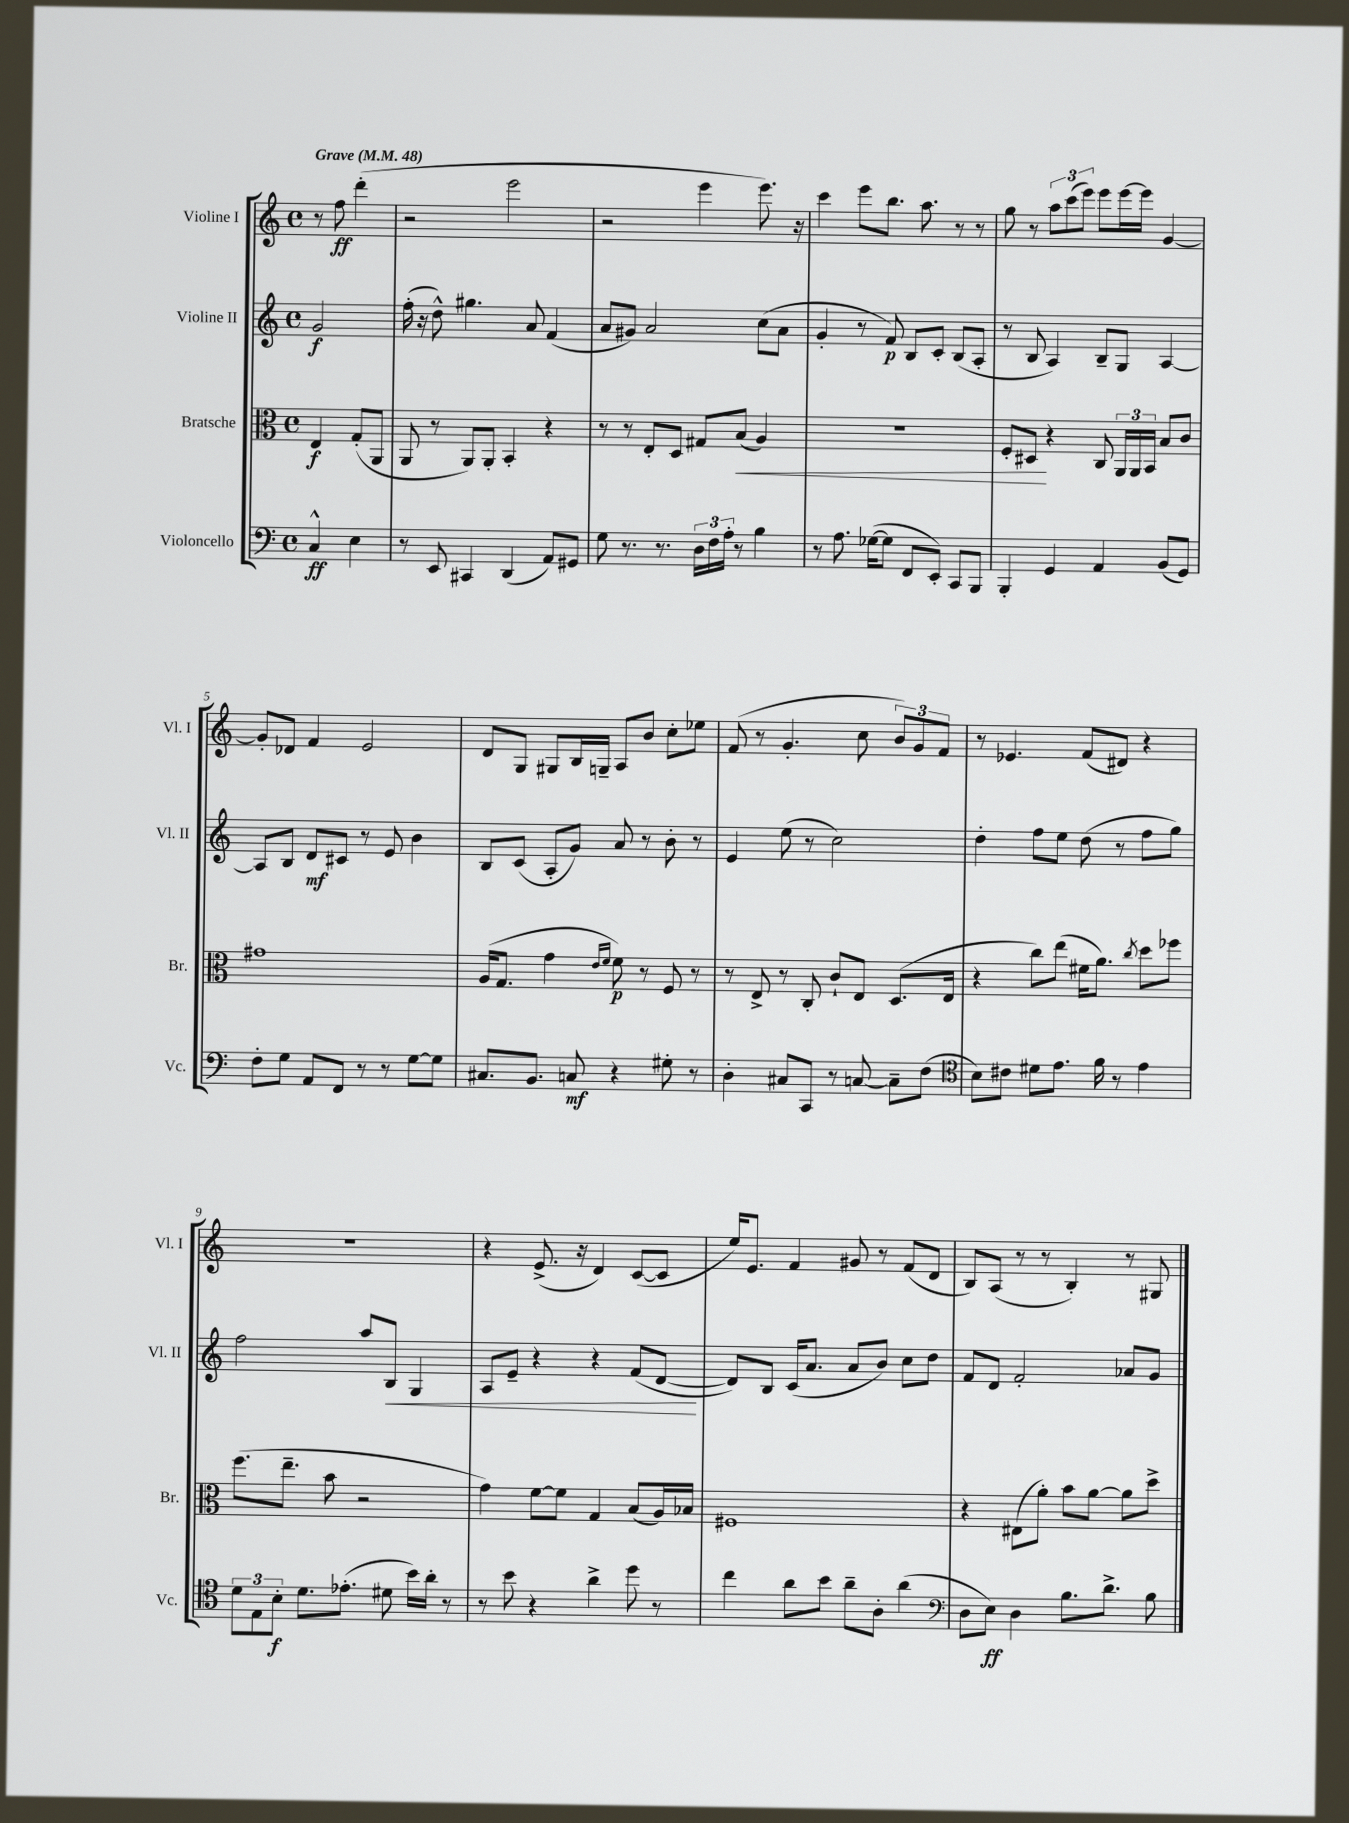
<<
\new StaffGroup <<
\new Staff = "s0" \with { instrumentName = "Violine I" shortInstrumentName = "Vl. I" } {
    \clef treble \key c \major \defaultTimeSignature \time 4/4 \partial 2 \tempo "Grave" 4 = 48
    \autoBeamOff r8 f''8\ff d'''4-.( |
    r2 e'''2 |
    r2 e'''4 e'''8.) r16 |
    c'''4 e'''8[ b''8.] a''8. r8 r8 |
    g''8 r8 \tuplet 3/2 { a''8[ c'''8( e'''8]) } e'''8[ e'''16~ e'''16] g'4~ |
    g'8[-. des'8] f'4 e'2 |
    d'8[ g8] gis8[ b16 g16]-- a8[ b'8] c''8[-. ees''8] |
    f'8( r8 g'4.-. c''8 \tuplet 3/2 { b'8[) g'8 f'8] } |
    r8 ees'4. f'8[( dis'8]) r4 |
    r1 |
    r4 e'8.->( r16 d'4) c'8[~( c'8] |
    e''16[) e'8.] f'4 gis'8 r8 f'8[( d'8] |
    b8[) a8]( r8 r8 b4-.) r8 gis8 \bar "|." |
}
\new Staff = "s1" \with { instrumentName = "Violine II" shortInstrumentName = "Vl. II" } {
    \clef treble \key c \major \defaultTimeSignature \time 4/4 \partial 2
    \autoBeamOff g'2\f |
    f''16-.( r16 d''8-^) gis''4. a'8 f'4( |
    a'8[ gis'8]) a'2 c''8[( a'8] |
    g'4-. r8 f'8\p) b8[ c'8]-. b8[( a8]-. |
    r8 b8 a4) b8[-- g8] a4~ |
    a8[ b8] d'8[\mf cis'8] r8 e'8 b'4 |
    b8[ c'8]( a8[-. g'8]) a'8 r8 b'8-. r8 |
    e'4 e''8( r8 c''2) |
    d''4-. f''8[ e''8] d''8( r8 f''8[ g''8]) |
    f''2 a''8[ b8]\< g4 |
    a8[ e'8]-- r4 r4 f'8[( d'8]~\! |
    d'8[) b8] c'16[( a'8.] a'8[ b'8]) c''8[ d''8] |
    f'8[ d'8] f'2-. aes'8[ g'8] \bar "|." |
}
\new Staff = "s2" \with { instrumentName = "Bratsche" shortInstrumentName = "Br." } {
    \clef alto \key c \major \defaultTimeSignature \time 4/4 \partial 2
    \autoBeamOff e4\f g8[-.( a,8] |
    a,8 r8 a,8[) a,8]-. b,4-. r4 |
    r8 r8 e8[-. d8] gis8[ b8]\<( a4) |
    R1 |
    f8[-. dis8]\! r4 c8 \tuplet 3/2 { a,16[ a,16 b,16] } b8[ c'8] |
    gis'1 |
    a16[( g8.] g'4 \grace { e'16[ f'16] } f'8\p) r8 f8 r8 |
    r8 e8-> r8 c8-. c'8[-! e8] d8.[( e16] |
    r4 c''8[) e''8]( fis'16[ a'8.]) \acciaccatura { c''8 } d''8[ fes''8] |
    f''8.[( e''8.]-- b'8 r2 |
    g'4) f'8[~ f'8] g4 b8[( a16) bes16] |
    fis1 |
    r4 eis8[( a'8]-.) b'8[ a'8]~ a'8[ d''8]-> \bar "|." |
}
\new Staff = "s3" \with { instrumentName = "Violoncello" shortInstrumentName = "Vc." } {
    \clef bass \key c \major \defaultTimeSignature \time 4/4 \partial 2
    \autoBeamOff c4-^\ff e4 |
    r8 e,8 cis,4 d,4( a,8[) gis,8] |
    g8 r8. r8. \tuplet 3/2 { d16[ f16 a16]-. } r8 b4 |
    r8 a8. ges16[~( ges8] f,8[ e,8]-.) c,8[ b,,8] |
    b,,4-. g,4 a,4 b,8[( g,8]) |
    f8[-. g8] a,8[ f,8] r8 r8 g8[~ g8] |
    cis8.[ b,8.] c8\mf r4 gis8-. r8 |
    d4-. cis8[ c,8] r8 c8~ c8[-- f8]( |
    \clef tenor b8[) cis'8] dis'8[ e'8.] f'16 r8 e'4 |
    \tuplet 3/2 { d'8[ e8 b8]-.\f } d'8.[ ees'8.]-.( dis'8 b'16[) a'16]-. r8 |
    r8 b'8 r4 a'4-> d''8 r8 |
    c''4 a'8[ b'8] a'8[-- a8]-. a'4( |
    \clef bass d8[ e8]\ff) d4 b8.[ d'8.]-> b8 \bar "|." |
}
>>
>>
